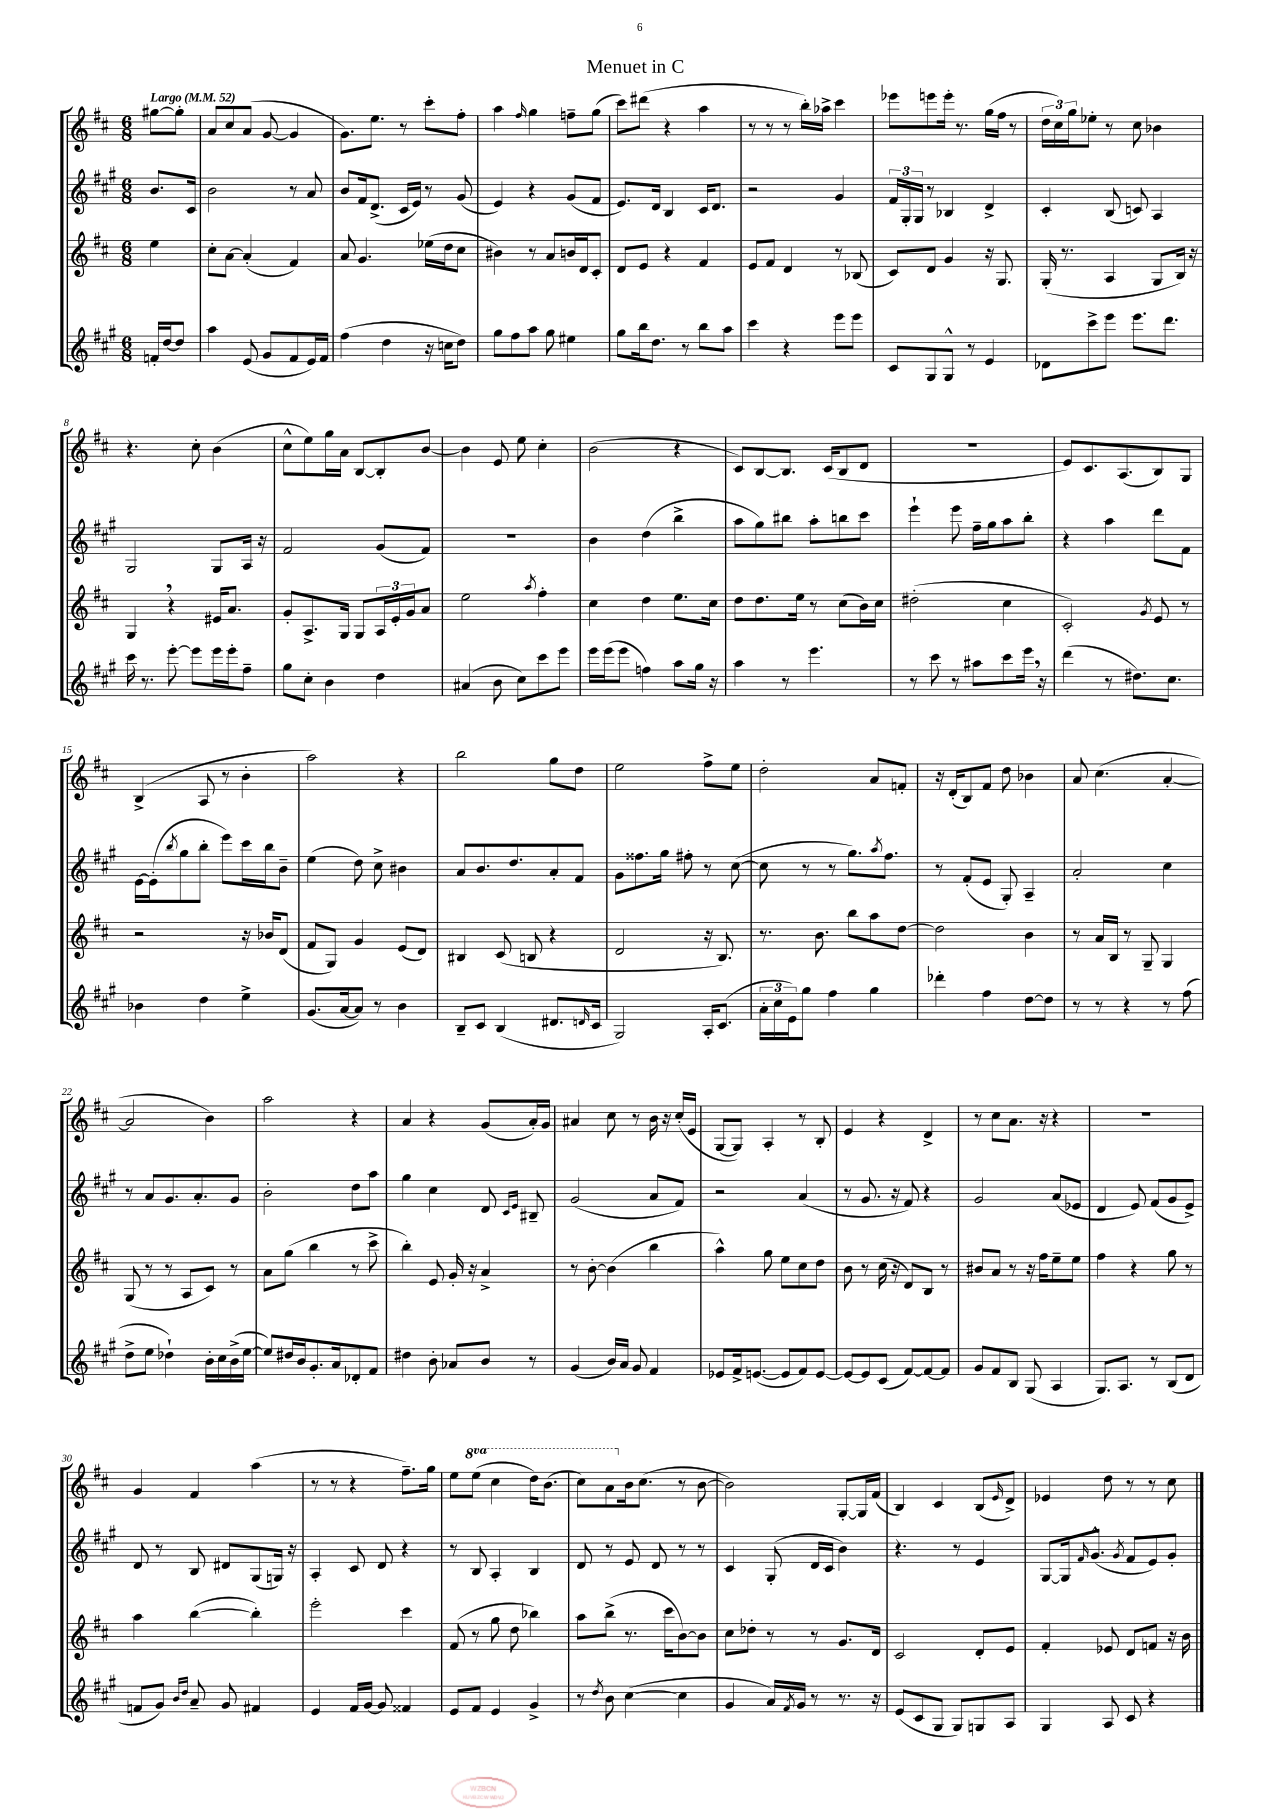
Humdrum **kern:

**kern	**kern	**kern	**kern
*staff4	*staff3	*staff2	*staff1
*clefG2	*clefG2	*clefG2	*clefG2
*k[f#c#g#]	*k[f#c#]	*k[f#c#g#]	*k[f#c#]
*M6/8	*M6/8	*M6/8	*M6/8
*MM52	*MM52	*MM52	*MM52
16f'	4ee	8.b	[8gg#
[16dd	.	.	.
8dd]	.	.	8gg#']
.	.	16c#	.
=	=	=	=
4aa	8cc#'	2b	8a
.	[8a	.	8cc#
(8e	(4a']	.	(8a
8g#	.	.	[8g
8f#	4f#)	8r	4g]
16e)	.	8a	.
16f#	.	.	.
=	=	=	=
(4ff#	8a	8b	8.g)
.	4.g	16f#	.
.	.	(8.d^	8.ee
4dd	.	.	.
.	.	16c#	8r
.	.	16e)	.
16r	(16ee-	8r	8ccc#'
16cc	16dd	.	.
8dd)	8cc#	(8g#	8ff#'
=	=	=	=
8gg#	4b#)	4e)	4aa
8ff#	.	.	.
.	.	.	16qqff#
8aa	8r	4r	4gg
8gg#	8a	.	.
4ee#	16b	(8g#	8ff~
.	16d	.	.
.	8c#'	8f#	(8gg
=	=	=	=
8gg#	8d	8.e)	8ccc#)
16bb	8e	.	(8ddd#
8.dd	.	16d	.
.	4r	4B	4r
8r	.	.	.
8bb	4f#	16c#	4aa
.	.	8.d	.
8aa	.	.	.
=	=	=	=
4ccc#	8e	2r	8r
.	8f#	.	8r
4r	4d	.	8r
.	.	.	16bb')
.	.	.	16aa-^
8eee	8r	4g#	4ccc#
8eee	(8B-	.	.
=	=	=	=
8c#	8c#)	24f#	8eee-
.	.	24G#'	.
.	.	24G#	.
8G#	8d	8r	8eee
8G#^^	4g	4B-	16eee'
.	.	.	8.r
8r	.	.	.
4e	16r	4d^	(16gg
.	8.G	.	16ff#
.	.	.	8r
=	=	=	=
8d-	(16G'	4c#'	24dd
.	.	.	24cc#)
.	8.r	.	.
.	.	.	24gg
8ccc#^	.	.	8ee-'
8eee	4A	(8B	8r
8.eee	.	8c)	8cc#
.	8G	4A	4b-
8.ddd	.	.	.
.	16B)	.	.
.	16r	.	.
=	=	=	=
16ccc#	4G	2G#	4.r
8.r	.	.	.
[8eee'	4r	.	.
8eee]	.	.	8cc#'
16eee	16e#	8G#	(4b
16eee'	8.a	.	.
8ff#~	.	16A	.
.	.	16r	.
=	=	=	=
8gg#	8g'	2f#	8cc#^^
8cc#'	8.A^	.	8ee)
4b	.	.	16gg
.	16G	.	16a
.	8G	.	[8B
4dd	24A	(8g#	8B']
.	24e'	.	.
.	24g	.	.
.	8a	8f#)	[8b
=	=	=	=
(4a#	2ee	2.r	4b]
8b	.	.	8e
8cc#)	.	.	8ee
.	8qaa	.	.
8ccc#	4ff#'	.	4cc#'
8eee	.	.	.
=	=	=	=
16eee	4cc#	4b	(2b
(16eee	.	.	.
8eee	.	.	.
4ff)	4dd	(4dd	.
8aa	8.ee	4bb^	4r
16gg#	.	.	.
16r	16cc#	.	.
=	=	=	=
4aa	8dd	8aa	8c#)
.	8.dd	8gg#)	[8B
8r	.	8bb#	8.B]
.	16ee	.	.
4.eee	8r	8aa'	.
.	.	.	(16c#
.	(8cc#	8bb	8B
.	16b)	8ccc#	8d
.	16cc#	.	.
=	=	=	=
8r	(2dd#'	4eee`	2.r
8ccc#	.	.	.
8r	.	8eee	.
8aa#	.	16ff#~	.
.	.	16gg#	.
8ccc#	4cc#	8aa	.
16eee	.	8bb'	.
16r	.	.	.
=	=	=	=
(4ddd	2c#')	4r	8e)
.	.	.	8.c#
8r	.	4aa	.
.	.	.	(8.A
8.dd#)	.	.	.
.	8qg	.	.
.	8e	8ddd	8B)
8.cc#	.	.	.
.	8r	8f#	8G
=	=	=	=
4b-	2r	[16e	(4B^
.	.	(16e']	.
.	.	8qbb	.
.	.	8gg#	.
4dd	.	8bb'	8A
.	.	8eee)	8r
4ee^	16r	16ccc#	4b'
.	16b-	16bb	.
.	(8d	8b~	.
=	=	=	=
(8.g#	8f#	(4ee	2aa)
.	8G)	.	.
[16a	.	.	.
8a])	4g	8dd)	.
8r	.	8cc#^	.
4b	(8e	4b#	4r
.	8d)	.	.
=	=	=	=
8B~	4B#	8a	2bb
8c#	.	8.b	.
(4B	(8c#	.	.
.	.	8.dd	.
.	8B	.	.
8.d#	4r	8a'	8gg
.	.	8f#	8dd
16qqd	.	.	.
16c#	.	.	.
=	=	=	=
2G#)	2d	8g#	2ee
.	.	8.ff##	.
.	.	16gg#	.
.	.	8ff#'	.
16A'	16r	8r	8ff#^
(8.c#	8.B)	.	.
.	.	([8cc#	8ee
=	=	=	=
24a'	8.r	8cc#]	2dd'
24cc#	.	.	.
24e)	.	.	.
8gg#	.	8r	.
.	8.b	.	.
4ff#	.	8r	.
.	8bb	8.gg#)	.
4gg#	8aa	.	8a
.	.	8qaa	.
.	.	8.ff#	.
.	[8dd	.	8f'
=	=	=	=
4ddd-'	2dd]	8r	16r
.	.	.	(16d'
.	.	(8f#'	8B)
4ff#	.	8e	8f#
.	.	8G#')	8dd
[8dd	4b	4A~	4b-
8dd]	.	.	.
=	=	=	=
8r	8r	2a'	8a
8r	16a	.	(4.cc#
.	16B	.	.
4r	8r	.	.
.	8G~	.	.
8r	4G	4cc#	[4a'
(8ff#	.	.	.
=	=	=	=
8dd^	(8G	8r	2a]
8ee	8r	8a	.
4dd-`)	8r	8.g#	.
.	8A	.	.
.	.	8.a'	.
16b'	8c#)	.	4b)
16cc#	.	.	.
(16b^	8r	8g#	.
[16ee	.	.	.
=	=	=	=
8ee])	8a	2b'	2aa
16dd#	(8gg	.	.
16b	.	.	.
8.g#'	4bb	.	.
16a	.	.	.
8d-'	8r	8dd	4r
8f#	8ccc#^	8aa	.
=	=	=	=
4dd#	4bb')	4gg#	4a
8b'	8e	4cc#	4r
8a-	16g'	.	.
.	16r	.	.
8b	4a^	8d	(8g
.	.	16qqc#	.
.	.	16qqe	.
8r	.	8B#~	16a')
.	.	.	16g
=	=	=	=
(4g#	8r	(2g#	4a#
.	[8b'	.	.
16b)	(4b]	.	8cc#
16a	.	.	.
8g#	.	.	8r
4f#	4bb	8a	16b
.	.	.	16r
.	.	8f#)	(16cc#'
.	.	.	16e
=	=	=	=
8e-	4aa^^)	2r	[8G
16f#^	.	.	8G])
([8.e	.	.	.
.	8gg	.	4A'
8e]	8ee	.	.
8f#)	8cc#	(4a	8r
[8e	8dd	.	8B'
=	=	=	=
8e_	8b	8r	4e
8e]	8r	8.g#	.
(8c#	(16cc#	.	4r
.	16r	16r	.
[8f#)	8d)	8f#)	.
8f#_	8B	4r	4d^
8f#]	8r	.	.
=	=	=	=
8g#	8b#	2g#	8r
8f#	8a	.	8cc#
8B	8r	.	8.a
(8G#	16r	.	.
.	16ff#	.	16r
4A	8ee~	(8a	4r
.	8ee	8e-	.
=	=	=	=
8.G#)	4ff#	4d	2.r
8.A	.	.	.
.	4r	8e)	.
8r	.	(8f#	.
(8B	8gg	8g#	.
8d	8r	8e^)	.
=	=	=	=
8f	4aa	8d	4g
8g#)	.	8r	.
16qqb	.	.	.
16qqdd	.	.	.
8a~	([4bb	8B	4f#
8g#	.	8d#	.
4f#	4bb'])	(8G#	(4aa
.	.	16G)	.
.	.	16r	.
=	=	=	=
4e	2eee'	4A'	8r
.	.	.	8r
16f#	.	8c#	4r
[16g#	.	.	.
8g#]	.	8d	.
4f##	4ccc#	4r	8.ff#~)
.	.	.	16gg
=	=	=	=
8e	(8f#	8r	8ee
8f#	8r	8B	(8eee
4e	8gg	4A'	4ccc#
.	8dd	.	.
4g#^	4bb-)	4B	16ddd)
.	.	.	(8.bb
=	=	=	=
8r	8aa	8d	8ccc#)
8qdd	.	.	.
8b	(8bb^	8r	8aa
([4cc#	8.r	8e	16b
.	.	.	(8.cc#
.	.	8d	.
.	16ccc#	.	.
4cc#]	[8b)	8r	8r
.	8b]	8r	[8b
=	=	=	=
4g#	8cc#	4c#	2b])
.	8dd-'	.	.
16a)	8r	(8G#'	.
8qf#	.	.	.
16g#	.	.	.
8r	8r	16d	.
.	.	16c#	.
8.r	8.g	4b)	[8G'
.	.	.	16G]
16r	16d	.	(16f#
=	=	=	=
(8e	2c#	4.r	4B)
8c#	.	.	.
8G#	.	.	4c#
8G#)	.	8r	.
8G	8d'	4e	(8B
.	.	.	16qqe
8A	8e	.	8d^)
=	=	=	=
4G#	4f#'	[8G#	4e-
.	.	16G#]	.
.	.	16qqf#	.
.	.	(8.g#^^	.
8A	8e-	.	8dd
.	.	8qg#	.
8c#	8d	8f#	8r
4r	8f	8e)	8r
.	16r	8g#'	8cc#
.	16b	.	.
==	==	==	==
*-	*-	*-	*-
